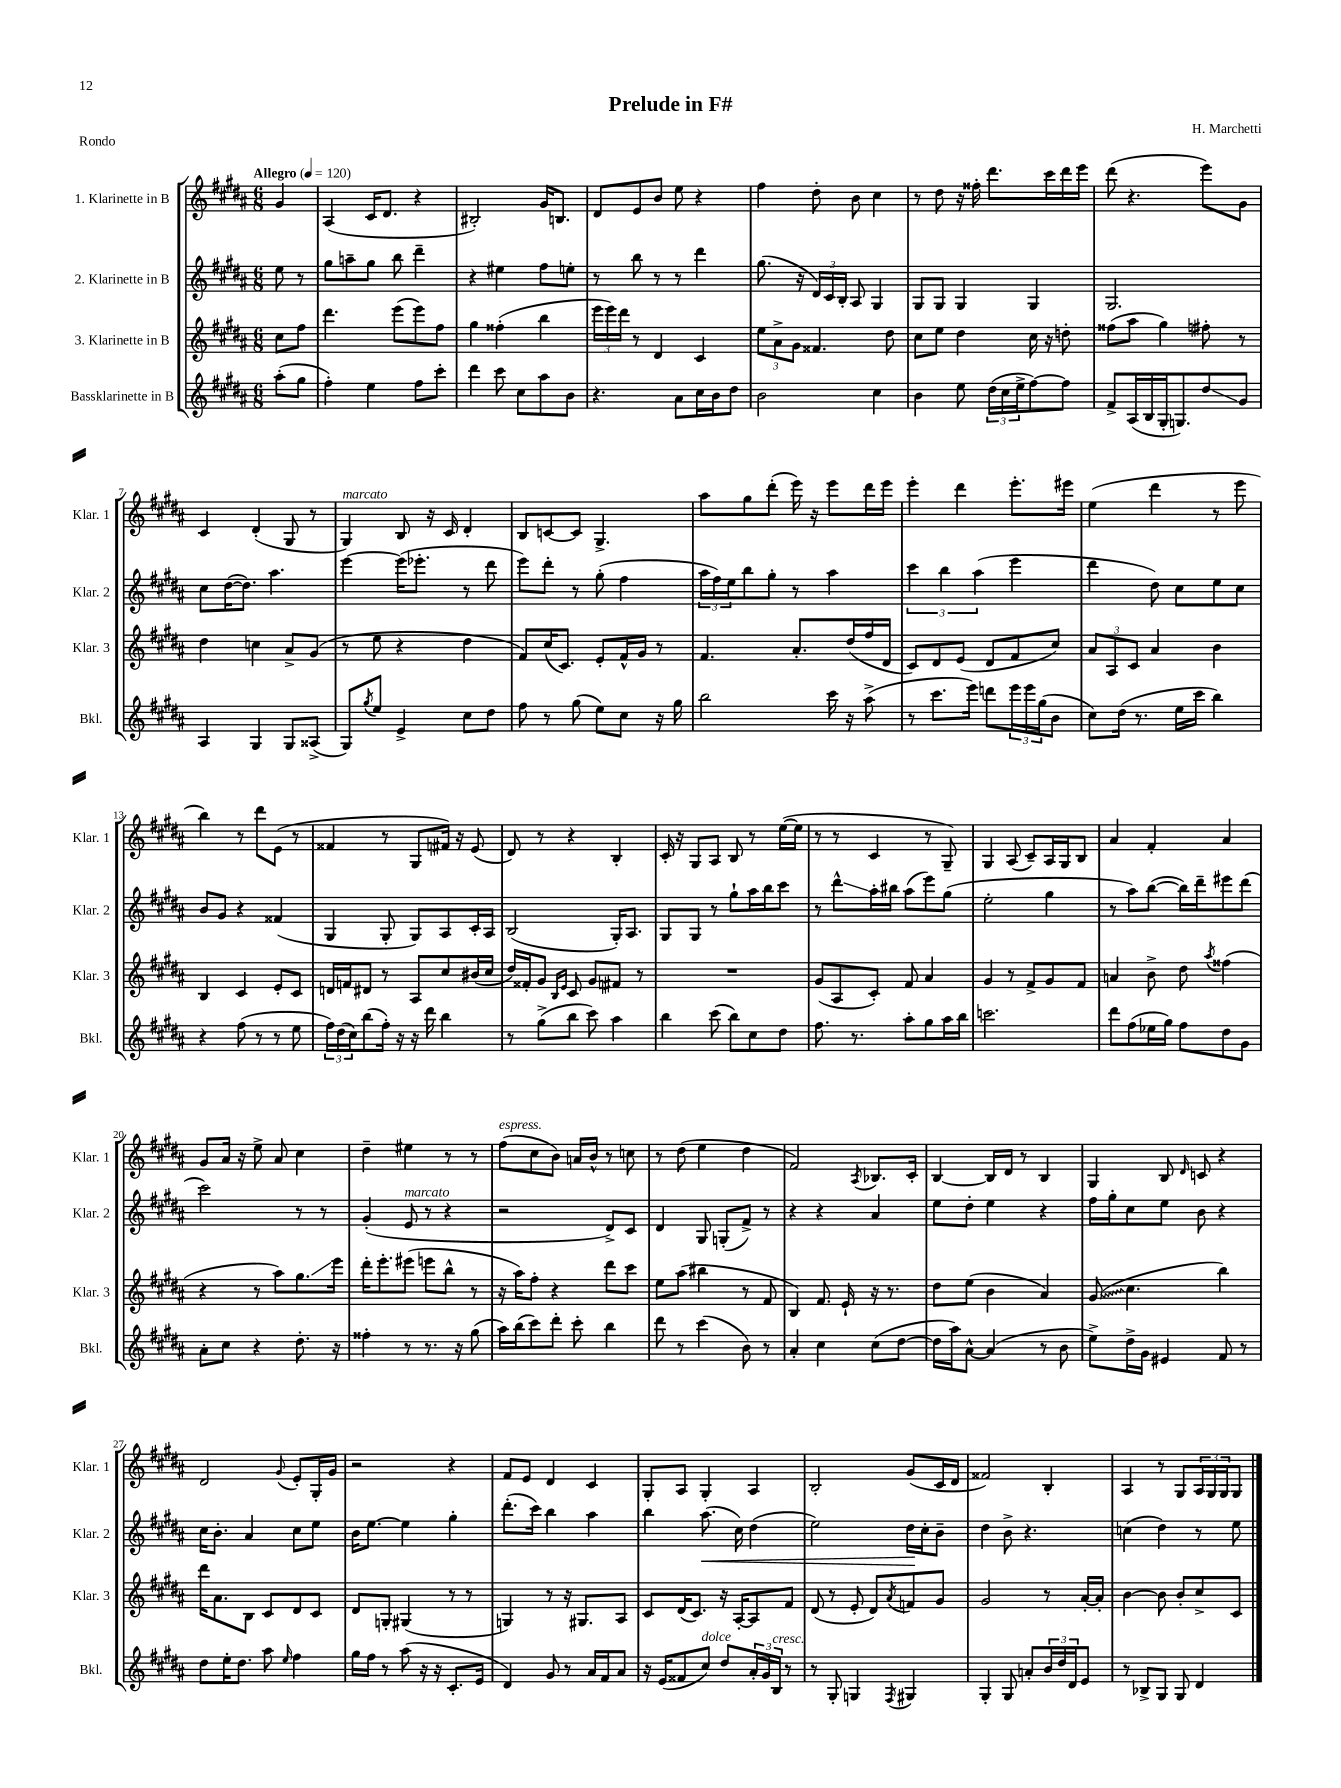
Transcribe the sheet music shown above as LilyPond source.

\header { title = "Prelude in F#" composer = "H. Marchetti" piece = "Rondo" }
<<
\new StaffGroup <<
\new Staff = "s0" \with { instrumentName = "1. Klarinette in B" shortInstrumentName = "Klar. 1" } {
    \clef treble \key b \major \numericTimeSignature \time 6/8 \partial 4 \tempo "Allegro" 4 = 120
    gis'4 |
    ais4( cis'16 dis'8. r4 |
    bis2-.) gis'16 b8. |
    dis'8 e'8 b'8 e''8 r4 |
    fis''4 dis''8-. b'8 cis''4 |
    r8 dis''8 r16 fisis''16-. dis'''8. cis'''16 dis'''16 e'''16 |
    dis'''8( r4. e'''8) gis'8 |
    cis'4 dis'4-.( gis8 r8 |
    gis4^\markup { \italic "marcato" }) b8 r16 cis'16 dis'4-. |
    b8 c'8~ c'8 gis4.-> |
    ais''8 gis''8 dis'''8-.( e'''16) r16 e'''8 dis'''16 e'''16 |
    e'''4-. dis'''4 e'''8.-. eis'''16 |
    e''4( dis'''4 r8 e'''8 |
    b''4) r8 dis'''8 e'8( r8 |
    fisis'4 r8 gis8 fis'16) r16 e'8( |
    dis'8) r8 r4 b4-. |
    cis'16-. r16 gis8 ais8 b8 r8 e''16~( e''16 |
    r8 r8 cis'4 r8 gis8--) |
    gis4 ais8( cis'8--) ais16 gis16 b8 |
    ais'4 fis'4-. ais'4 |
    gis'8 ais'16 r16 e''8-> ais'8 cis''4 |
    dis''4-- eis''4 r8 r8 |
    fis''8^\markup { \italic "espress." }( cis''8 b'8) a'16 b'16-^ r8 c''8 |
    r8 dis''8( e''4 dis''4 |
    fis'2) \acciaccatura { ais8 } bes8. cis'16-. |
    b4~ b16 dis'16 r8 b4 |
    gis4 b8 \grace { dis'16 } c'8 r4 |
    dis'2 \appoggiatura { gis'8 } e'8-. gis16-. gis'16 |
    r2 r4 |
    fis'8 e'8 dis'4 cis'4 |
    gis8-. ais8 gis4-. ais4 |
    b2-. gis'8( cis'16 dis'16 |
    fisis'2) b4-. |
    ais4 r8 gis8 \tuplet 3/2 { ais16 gis16 gis16 } gis8 \bar "|." |
}
\new Staff = "s1" \with { instrumentName = "2. Klarinette in B" shortInstrumentName = "Klar. 2" } {
    \clef treble \key b \major \numericTimeSignature \time 6/8 \partial 4
    e''8 r8 |
    gis''8 a''8-- gis''8 b''8 dis'''4-- |
    r4 eis''4 fis''8 e''8-. |
    r8 b''8 r8 r8 dis'''4 |
    gis''8.( r16 \tuplet 3/2 { dis'16) cis'16 b16-. } ais8 gis4 |
    gis8 gis8 gis4 gis4 |
    gis2. |
    cis''8 dis''16~( dis''8.) ais''4. |
    e'''4~ e'''16( ees'''8.-. r8 dis'''8 |
    e'''8) dis'''8-. r8 gis''8-.( fis''4 |
    \tuplet 3/2 { ais''16 fis''16) e''16 } b''8 gis''8-. r8 ais''4 |
    \tuplet 3/2 { cis'''4 b''4 ais''4( } e'''4 |
    dis'''4 dis''8) cis''8 e''8 cis''8 |
    b'8 gis'8 r4 fisis'4( |
    gis4 gis8-. gis8) ais8 cis'16-. ais16 |
    b2( gis16-.) ais8. |
    gis8 gis8 r8 gis''8-! ais''16 b''16 cis'''8 |
    r8 dis'''8-^\glissando ais''16-. bis''16 ais''8( e'''8) gis''8( |
    e''2-. gis''4 |
    r8 ais''8) b''8~( b''16) dis'''16-- eis'''8 dis'''8( |
    cis'''2) r8 r8 |
    gis'4-.( e'8^\markup { \italic "marcato" } r8 r4 |
    r2 dis'8->) cis'8 |
    dis'4 gis8 g8-.( fis'8->) r8 |
    r4 r4 ais'4 |
    e''8 dis''8-. e''4 r4 |
    fis''16 gis''16-. cis''8 e''8 b'8 r4 |
    cis''16 b'8.-. ais'4 cis''8 e''8 |
    b'16 e''8.~ e''4 gis''4-. |
    dis'''8.-.( cis'''16) b''4 ais''4 |
    b''4 ais''8.\<( cis''16) dis''4( |
    e''2) dis''16\! cis''16-. b'8-- |
    dis''4 b'8-> r4. |
    c''4( dis''4) r8 e''8 \bar "|." |
}
\new Staff = "s2" \with { instrumentName = "3. Klarinette in B" shortInstrumentName = "Klar. 3" } {
    \clef treble \key b \major \numericTimeSignature \time 6/8 \partial 4
    cis''8 fis''8 |
    dis'''4. e'''8( e'''8) fis''8 |
    gis''4 fisis''4-.( b''4 |
    \tuplet 3/2 { e'''16 e'''16) dis'''16 } r8 dis'4 cis'4 |
    \tuplet 3/2 { e''8 ais'8-> gis'8 } fisis'4. dis''8 |
    cis''8 e''8 dis''4 cis''16 r16 d''8-. |
    fisis''8( ais''8 gis''4) fis''8-. r8 |
    dis''4 c''4 ais'8-> gis'8( |
    r8 e''8 r4 dis''4 |
    fis'8) cis''16( cis'8.) e'8-. fis'16-^ gis'16 r8 |
    fis'4. ais'8.-. dis''16( fis''16 dis'16 |
    cis'8) dis'8 e'8( dis'8 fis'8 cis''8) |
    \tuplet 3/2 { ais'8 ais8 cis'8 } ais'4 b'4 |
    b4 cis'4 e'8-. cis'8 |
    d'16 f'16 dis'8 r8 ais8 cis''8 bis'16( cis''16 |
    dis''16) fisis'16-. gis'8 \grace { b16 e'16 } cis'8 gis'8 fis'8 r8 |
    R2. |
    gis'8( ais8 cis'8-.) fis'8 ais'4 |
    gis'4 r8 fis'8-> gis'8 fis'8 |
    a'4 b'8-> dis''8 \acciaccatura { ais''8 } fisis''4( |
    r4 r8 ais''8) gis''8.\glissando e'''16 |
    dis'''16-. e'''8.-. eis'''8( e'''8 b''8-^ r8 |
    r16 ais''16) fis''8-. r4 dis'''8 cis'''8 |
    e''8 ais''8( bis''4 r8 fis'8 |
    b4) fis'8. e'16-! r16 r8. |
    dis''8 e''8( b'4 ais'4) |
    \once \override Glissando.style = #'zigzag gis'8\glissando( cis''4. b''4) |
    dis'''16 ais'8. b8 cis'8 dis'8 cis'8 |
    dis'8 g8-. gis4( r8 r8 |
    g4) r8 r16 gis8. ais8 |
    cis'8 dis'16( cis'8.) r16 ais16~-. ais8 fis'8 |
    dis'8( r8 e'8-. dis'8) \acciaccatura { ais'8 } f'8 gis'8 |
    gis'2 r8 ais'16~-. ais'16-. |
    b'4~ b'8 b'8-. cis''8-> cis'8 \bar "|." |
}
\new Staff = "s3" \with { instrumentName = "Bassklarinette in B" shortInstrumentName = "Bkl." } {
    \clef treble \key b \major \numericTimeSignature \time 6/8 \partial 4
    ais''8-.( gis''8 |
    fis''4-.) e''4 fis''8 cis'''8-. |
    dis'''4 cis'''8 cis''8 ais''8 b'8 |
    r4. ais'8 cis''16 b'16 dis''8 |
    b'2 cis''4 |
    b'4 e''8 \tuplet 3/2 { dis''16( cis''16 e''16-> } fis''8~) fis''8 |
    fis'8-> ais16( b16 gis16-. g8.) dis''8\glissando gis'8 |
    ais4 gis4 gis8 aisis8->( |
    gis8) \acciaccatura { gis''8 } e''8 e'4-> cis''8 dis''8 |
    fis''8 r8 gis''8( e''8) cis''8 r16 gis''16 |
    b''2 cis'''16 r16 ais''8->( |
    r8 cis'''8. e'''16) d'''8 \tuplet 3/2 { e'''16 e'''16 gis''16( } b'8 |
    cis''8) dis''16( r8. e''16 cis'''16 b''4) |
    r4 fis''8( r8 r8 e''8 |
    \tuplet 3/2 { fis''16) dis''16( cis''16) } b''8( fis''16-.) r16 r16 dis'''16 b''4 |
    r8 gis''8->( b''8 cis'''8) ais''4 |
    b''4 cis'''8( b''8) cis''8 dis''8 |
    fis''8. r8. ais''8-. gis''8 ais''16 b''16 |
    c'''2. |
    dis'''8 fis''8( ees''16 gis''16) fis''8 dis''8 gis'8 |
    ais'8-. cis''8 r4 dis''8.-. r16 |
    fisis''4-. r8 r8. r16 gis''8( |
    ais''16) b''16( cis'''8) dis'''8-. cis'''8-. b''4 |
    dis'''8 r8 cis'''4( b'8) r8 |
    ais'4-. cis''4 cis''8( dis''8~ |
    dis''16 ais''16) ais'8~-^ ais'4( r8 b'8 |
    e''8->) dis''16-> gis'16 eis'4 fis'8 r8 |
    dis''8 e''16-. dis''8. ais''8 \grace { e''16 } fis''4 |
    gis''16 fis''16 r8 ais''8( r16 r16 cis'8.-. e'16 |
    dis'4) gis'8 r8 ais'16 fis'16 ais'8 |
    r16 e'16( fisis'8 cis''8^\markup { \italic "dolce" }) dis''8 \tuplet 3/2 { ais'16-. gis'16 b16^\markup { \italic "cresc." } } r8 |
    r8 gis8-. g4 \acciaccatura { fis8 } gis4 |
    gis4-. gis8 a'8-. \tuplet 3/2 { b'16 dis''16 dis'16 } e'8 |
    r8 bes8-> gis8 gis8 dis'4 \bar "|." |
}
>>
>>
